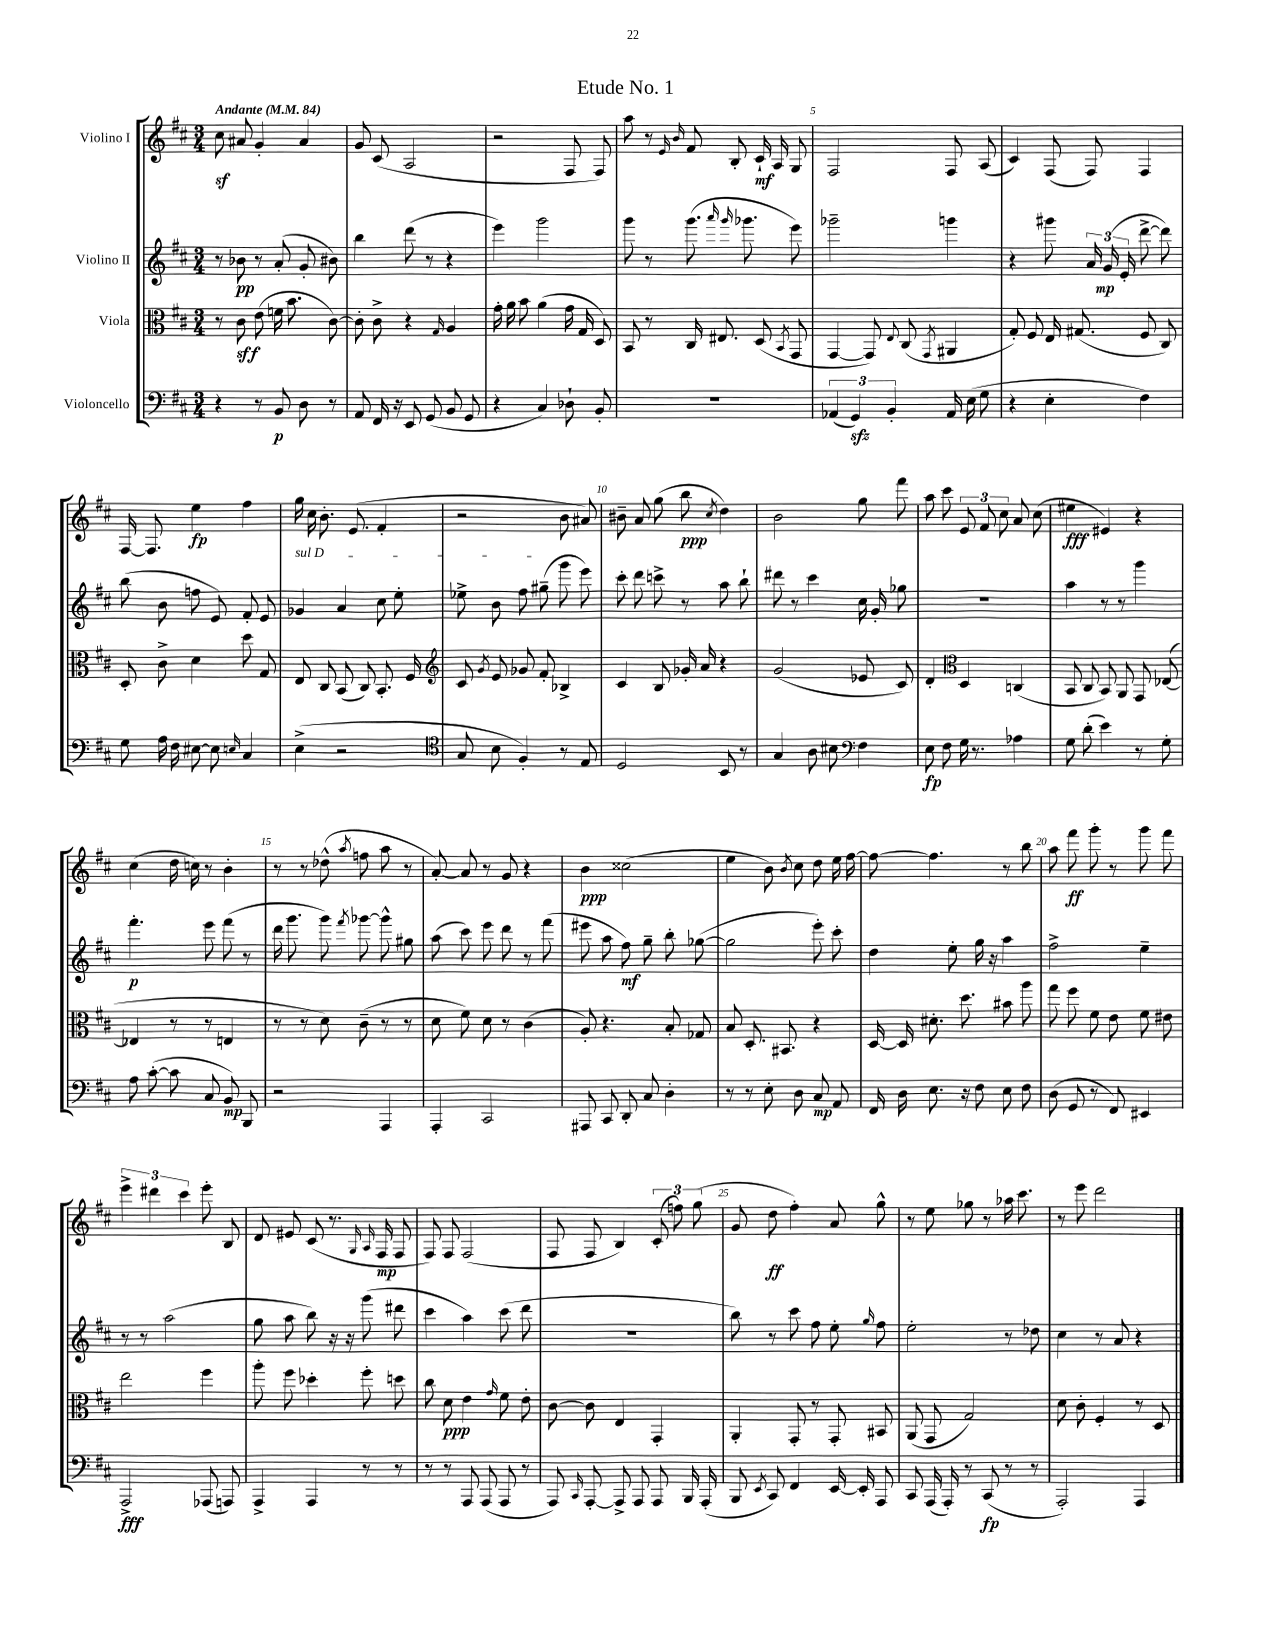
\header { title = "Etude No. 1" }
<<
\new StaffGroup <<
\new Staff = "s0" \with { instrumentName = "Violino I" } {
    \clef treble \key d \major \numericTimeSignature \time 3/4 \tempo "Andante" 4 = 84
    \autoBeamOff cis''8\sf ais'8 g'4-. ais'4 |
    g'8 cis'8( a2 |
    r2 fis8 fis8) |
    a''8 r8 \grace { e'16 b'16 } fis'8 b8-. cis'16-!\mf a16 g8 |
    fis2 fis8 a8( |
    cis'4) fis8( fis8) fis4 |
    fis16~ fis8. e''4\fp fis''4 |
    g''16 cis''16 b'8.-. e'8.( fis'4-. |
    r2 b'8 ais'8) |
    bis'8-- a'8 g''8( b''8\ppp \acciaccatura { cis''8 } d''4) |
    b'2 g''8 fis'''8 |
    a''8 cis'''8 \tuplet 3/2 { e'8 fis'8 cis''8 } a'8 cis''8( |
    eis''4\fff eis'4) r4 |
    cis''4( d''16 c''16) r8 b'4-. |
    r8 r8 des''8-^( \acciaccatura { a''8 } f''8 a''8 r8 |
    a'8~-.) a'8 r8 g'8 r4 |
    b'4\ppp cisis''2( |
    e''4 b'8) \acciaccatura { b'8 } cis''8 d''8 e''16 fis''16~ |
    fis''8~ fis''4. r8 b''8 |
    a''8 fis'''8\ff g'''8-. r8 g'''8 fis'''8 |
    \tuplet 3/2 { e'''4-> dis'''4 cis'''4 } e'''8-. b8 |
    d'8 eis'8 cis'8( r8. \grace { g16 a16 } fis16\mp fis8 |
    fis8) fis8 fis2( |
    fis8 fis8 b4) \tuplet 3/2 { cis'8-.( f''8) g''8( } |
    g'8 d''8\ff fis''4-.) a'8 g''8-^ |
    r8 e''8 ges''8 r8 aes''16 cis'''8. |
    r8 e'''8 d'''2 \bar "|." |
}
\new Staff = "s1" \with { instrumentName = "Violino II" } {
    \clef treble \key d \major \numericTimeSignature \time 3/4
    \autoBeamOff r8 bes'8\pp r8 a'8-.( g'8-. bis'8) |
    b''4 d'''8( r8 r4 |
    e'''4) g'''2 |
    g'''8 r8 g'''8.( \grace { a'''16 g'''16 } ges'''8. e'''8) |
    ges'''2-- g'''4 |
    r4 gis'''8 \tuplet 3/2 { a'16 g'16\mp( e'16-. } d'''8~-> d'''8) |
    b''8( b'8 f''8 e'8) fis'8-. e'8 |
    \once \override TextSpanner.bound-details.left.text = \markup { \italic "sul D" } ges'4\startTextSpan a'4 cis''8 e''8-. |
    ees''8-> b'8 fis''8 gis''8--( g'''8 e'''8\stopTextSpan) |
    cis'''8-. d'''8 c'''8-> r8 a''8 b''8-! |
    dis'''8 r8 cis'''4 cis''16 g'16-. ges''8 |
    R2. |
    a''4 r8 r8 g'''4 |
    fis'''4.-.\p e'''8 fis'''8( r8 |
    d'''16 g'''8. g'''8) \acciaccatura { fis'''8 } ges'''8~ ges'''8-^ gis''8 |
    a''8( cis'''8) e'''8 d'''8 r8 fis'''8( |
    eis'''8 a''8 fis''8\mf) g''8-- b''8-. ges''8~( |
    ges''2 e'''8-.) cis'''8-. |
    d''4 e''8-. g''16 r16 a''4 |
    fis''2-> e''4-- |
    r8 r8 a''2( |
    g''8 a''8 b''8) r16 r16 g'''8( dis'''8 |
    cis'''4 a''4) cis'''8( d'''8 |
    R2. |
    b''8) r8 cis'''8 fis''8 e''8-. \grace { g''16 } fis''8 |
    e''2-. r8 des''8 |
    cis''4 r8 a'8 r4 \bar "|." |
}
\new Staff = "s2" \with { instrumentName = "Viola" } {
    \clef alto \key d \major \numericTimeSignature \time 3/4
    \autoBeamOff r8 cis'8\sff e'8( f'16 b'8. cis'8~) |
    cis'8-. cis'8-> r4 \grace { g16 } a4 |
    g'16-. a'16 b'8 a'4( g'16 g16 d8) |
    b,8 r8 cis16 eis8. d8( \acciaccatura { b,8 } g,8 |
    g,4~ g,8) \appoggiatura { e8 } cis8( \acciaccatura { g,8 } ais,4 |
    g8-.) fis8 e16 gis8.( fis8 cis8) |
    d8-. cis'8-> d'4 d''8 g8 |
    e8 cis8 b,8( cis8) b,8.-. fis16 |
    \clef treble cis'8 \acciaccatura { g'8 } e'8 ges'8 fis'8-. bes4-> |
    cis'4 b8 ges'16-. a'16 r4 |
    g'2( ees'8 cis'8) |
    d'4-. \clef alto d4 c4( |
    b,8 cis8 b,8) a,8 g,8 ees8~( |
    ees4 r8 r8 e4 |
    r8 r8 d'8) cis'8--( r8 r8 |
    d'8 fis'8) d'8 r8 cis'4( |
    a8-.) r4. b8-. ges8 |
    b8 d8.-. bis,8. r4 |
    d16~ d16 dis'8.-. d''8. bis'8 a''8 |
    g''8 fis''8 fis'8 e'8 fis'8 eis'8 |
    e''2 fis''4 |
    a''8-. fis''8 des''4-. fis''8-. d''8 |
    cis''8 d'8\ppp e'4 \grace { g'16 } fis'8 e'8-. |
    cis'8~ cis'8 e4 g,4-. |
    a,4-. g,8-. r8 g,8-. bis,8 |
    a,8( g,8 g2) |
    d'8 cis'8-. fis4-. r8 d8 \bar "|." |
}
\new Staff = "s3" \with { instrumentName = "Violoncello" } {
    \clef bass \key d \major \numericTimeSignature \time 3/4
    \autoBeamOff r4 r8 b,8\p d8 r8 |
    a,8 fis,16 r16 e,8 g,8( b,8 g,8 |
    r4 cis4) des8-! b,8-. |
    R2. |
    \tuplet 3/2 { aes,4( g,4\sfz) b,4-. } aes,16 e16( g8 |
    r4 e4-. fis4) |
    g8 a16 fis16 eis8~ eis8 \grace { e16 } cis4 |
    e4->( r2 |
    \clef tenor g8 b8 fis4-.) r8 e8 |
    d2 b,8 r8 |
    g4 a8 bis8 \clef bass fis4 |
    e8\fp fis8 g16 r8. aes4 |
    g8 d'8-.( e'4) r8 g8-. |
    a8 cis'8~-.( cis'8 cis8 b,8\mp) b,,8 |
    r2 a,,4 |
    a,,4-. cis,2 |
    ais,,8 cis,8 d,8-. cis8 d4-. |
    r8 r8 e8-. d8 cis8\mp a,8 |
    fis,16 d16 e8. r16 fis8 e8 fis8 |
    d8( g,8 r8 fis,8) eis,4 |
    a,,2->\fff aes,,8( a,,8) |
    a,,4-> a,,4 r8 r8 |
    r8 r8 a,,8 a,,8( a,,8 r8 |
    a,,8) \grace { cis,16 } a,,8~-. a,,8-> a,,8 a,,8 b,,16 a,,16-.( |
    b,,8 \acciaccatura { e,8 } cis,8) fis,4 e,16~ e,16-. a,,8 |
    cis,8 a,,16( a,,16-.) r8 cis,8\fp( r8 r8 |
    a,,2-.) a,,4 \bar "|." |
}
>>
>>
\layout { \context { \Score \override BarNumber.break-visibility = ##(#f #t #t) barNumberVisibility = #(every-nth-bar-number-visible 5) } }
